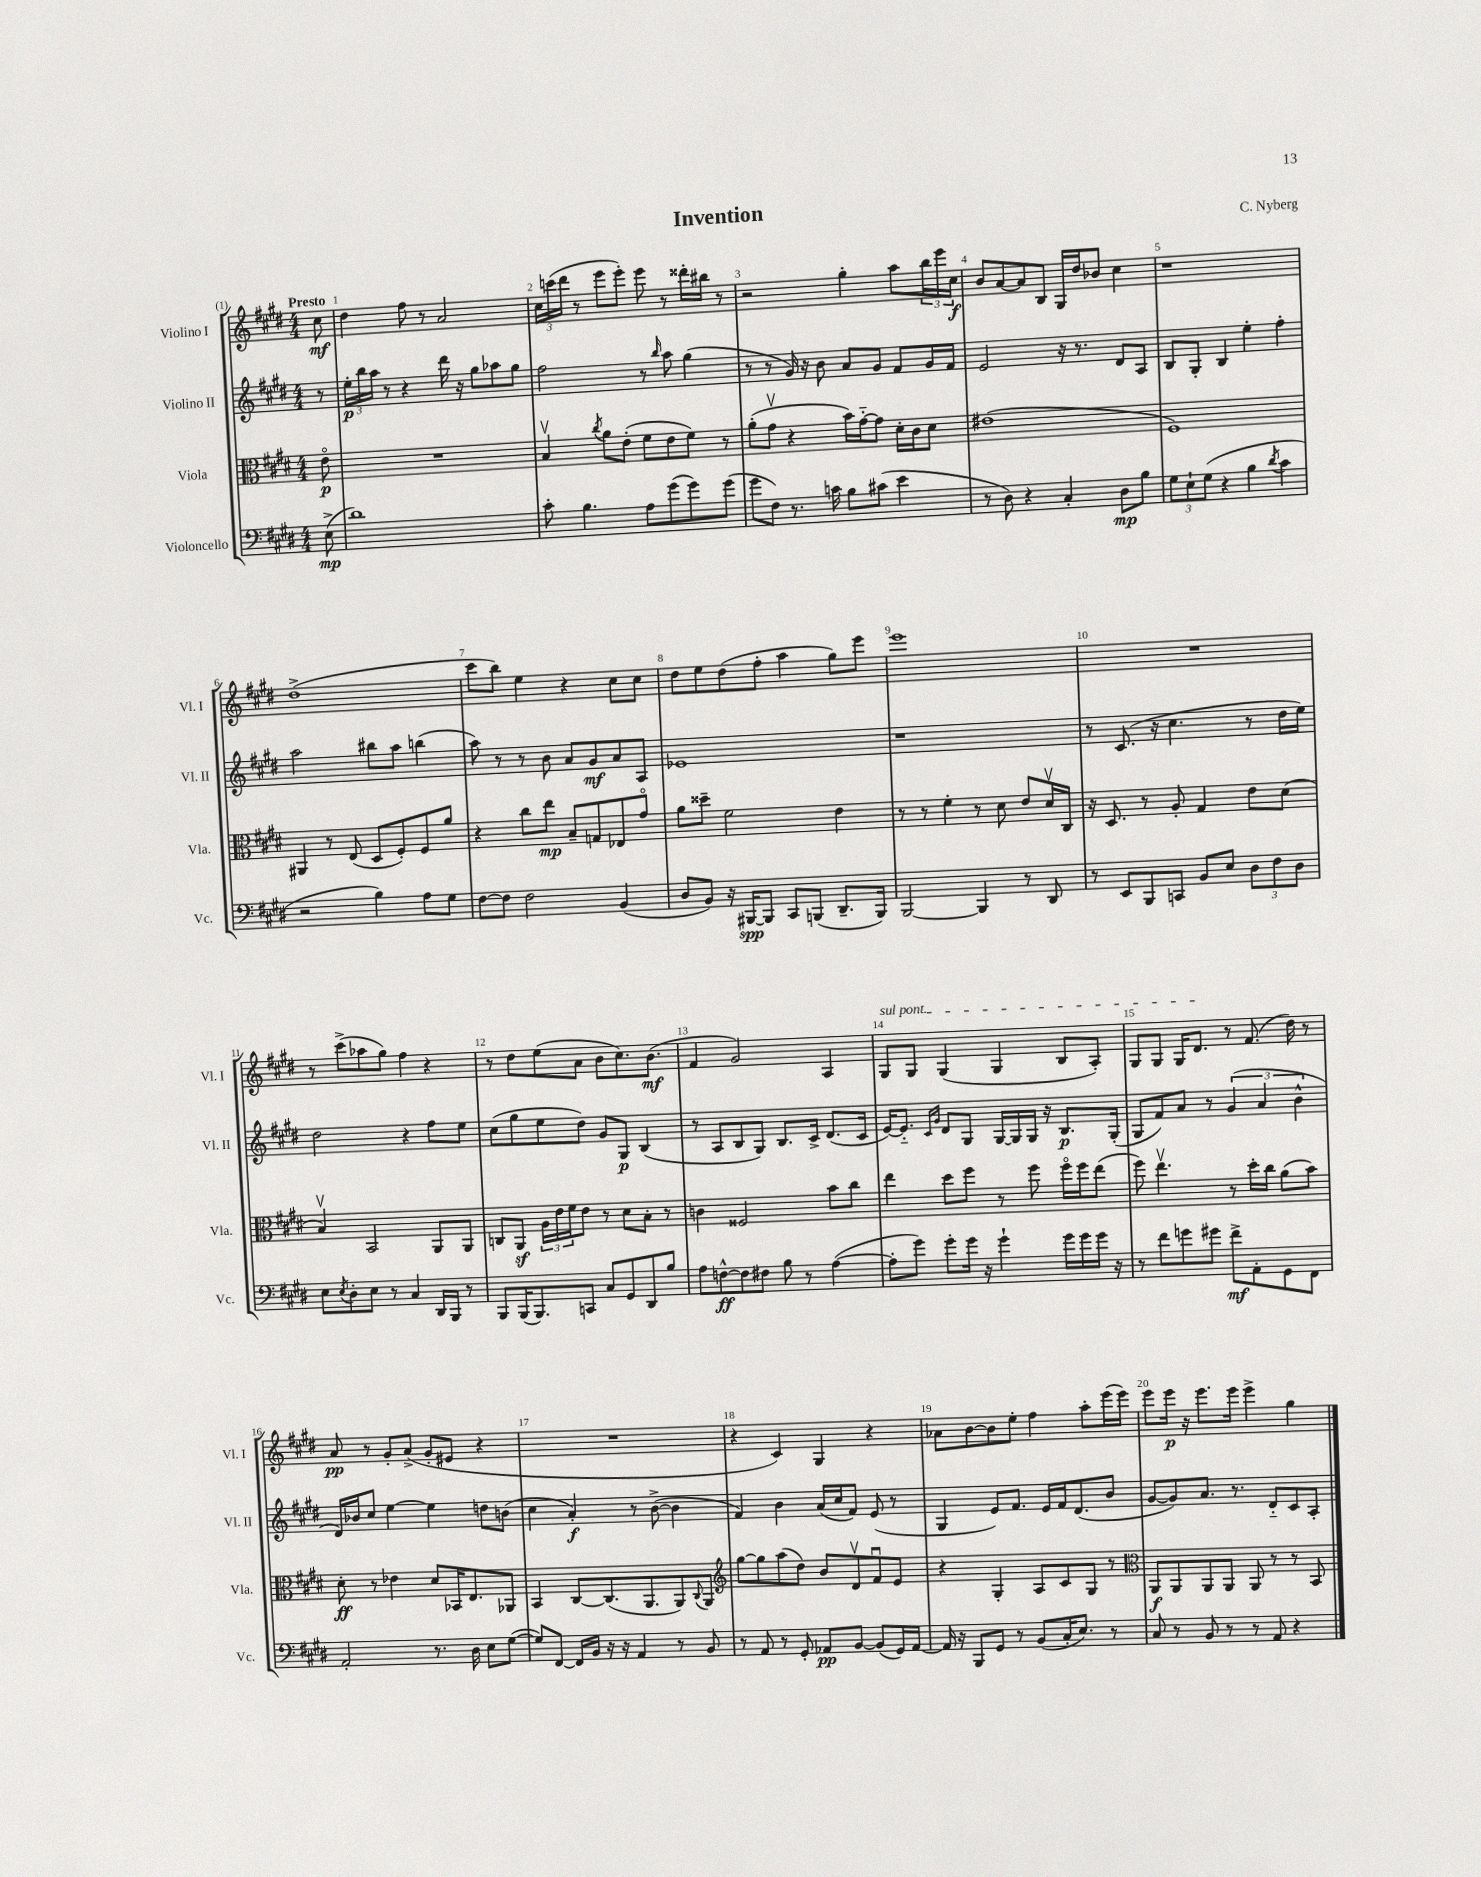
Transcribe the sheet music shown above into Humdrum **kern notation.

**kern	**kern	**kern	**kern
*staff4	*staff3	*staff2	*staff1
*clefF4	*clefC3	*clefG2	*clefG2
*k[f#c#g#d#]	*k[f#c#g#d#]	*k[f#c#g#d#]	*k[f#c#g#d#]
*M4/4	*M4/4	*M4/4	*M4/4
(8E^\	8eo\	8r	8cc#\
=	=	=	=
1d#)	1r	24ee'\LL	4dd#\
.	.	24bb\	.
.	.	24aa\JJ	.
.	.	8r	.
.	.	4r	8ff#\
.	.	.	8r
.	.	16ddd#\	2a/
.	.	16r	.
.	.	8gg#\L	.
.	.	8aa-\	.
.	.	8gg#\J	.
=	=	=	=
8c#'\	4Bv/	2ff#\	24cc#\LL
.	.	.	(24ccc\
.	.	.	24ddd#\JJ
4.B\	.	.	8r
.	8qcc#/	.	.
.	8a\L	.	8eee\L
.	(8e'\J	.	8eee'\J)
8A\L	8f#\L	8r	8eee\
.	.	16qqbb/	.
(8g#\	8e\	8aa\	8r
8g#\)	8f#\J)	(4gg#\	16ddd##'\LL
.	.	.	16bb#\JJ
(8g#\J	8r	.	8r
=	=	=	=
8g#\L	(8a'\L	8r	2r
8F#\J)	8g#v\J	8r	.
8.r	4r	16g#/)	.
.	.	16r	.
.	.	8b\	.
16c\	.	.	.
8B\L	16b\LL)	8a/L	4gg#'\
.	[16g#'~\J	.	.
(8c#\J	8g#\]J	8g#/J	.
4e\	16d#'\LL	8f#/L	8aa\L
.	16c#\J	.	.
.	8d#\J	16g#/L	24bb\L
.	.	.	24eee\
.	.	16f#/JJ	.
.	.	.	24cc#\JJ
=	=	=	=
8r	(1e#	2e/	8b/L
8D#\)	.	.	[8a/
4r	.	.	8a/]
.	.	.	8B/J
4C#'/	.	16r	16G#/LL
.	.	8.r	16dd#/J
.	.	.	8b-/J
8D#\L	.	8d#/L	4cc#\
8B\J	.	8A/J	.
=	=	=	=
12G#\L	1F#)	8B/L	1r
12E`\	.	.	.
.	.	8G#'/J	.
(12G#\J	.	.	.
4r	.	4B/	.
4B\	.	4ee'\	.
8qd#/	.	.	.
4c#\	.	4ff#'\	.
=	=	=	=
2r	4AA#/	2aa\	(1dd#^
.	8r	.	.
.	(8E/	.	.
4B\)	8D#/L	8bb#\L	.
.	8F#'/)	8aa\J	.
8A\L	8F#/	(4bb\	.
8G#\J	8a/J	.	.
=	=	=	=
[8F#\L	4r	8aa\)	8ccc#\L
8F#\]J	.	8r	8bb\J)
2F#\	8cc#\L	8r	4ee\
.	8ee\J	8b\	.
.	8B~/L	8a/L	4r
.	8G/	8g#/	.
(4BB/	8E-/	8a/	8cc#\L
.	8g#o/J	8A/J	8cc#\J
=	=	=	=
8D#/L	8a\L	1e-	8dd#\L
8BB/J)	8dd##~\J	.	8ee\
16r	2f#\	.	(8dd#\
[16BBB#/LK	.	.	.
8BBB#/]J	.	.	8ff#'\J
8CC#/L	.	.	4aa\
(8BBB/J	.	.	.
8.DD#~/L	4e\	.	8gg#\L)
.	.	.	8eee\J
16BBB/Jk)	.	.	.
=	=	=	=
[2BBB/	8r	1r	1eee
.	8r	.	.
.	4f#'\	.	.
4BBB/]	8r	.	.
.	8d#\	.	.
8r	8e/L	.	.
8DD#/	16d#v/L	.	.
.	16C#/JJ	.	.
=	=	=	=
8r	16r	8r	1r
.	8.D#/	.	.
8EE/L	.	(8.c#/	.
8BBB/	8r	.	.
.	.	16r	.
8CC/J	8A'/	4.cc#\	.
8BB/L	4G#/	.	.
8E/J	.	.	.
12D#\L	8e\L	8r	.
12F#\	.	.	.
.	(8d#\J	16dd#\LL	.
12D#\J	.	.	.
.	.	16ee\JJ)	.
=	=	=	=
8E\L	4Bv/)	2dd#\	8r
8qE/	.	.	.
8D#'\	.	.	(8ccc#^\L
8E\J	2BB/	.	8aa-\
8r	.	.	8gg#\J)
4C#/	.	4r	4ff#\
16DD#/LL	8AA/L	8ff#\L	4r
16BBB/JJ	.	.	.
8r	8AA/J	8ee\J	.
=	=	=	=
8BBB/L	8C/L	(8cc#\L	8r
(16BBB/K	8AA/J	8gg#\	8dd#\L
8.BBB/)	.	.	.
.	24A\LL	8ee\	(8ee\
.	24e\	.	.
.	24f#\J	.	.
8CC/J	8e\J	8dd#\J)	8a\J
8C#/L	8r	8g#/L	8b\L
8GG#/	8d#\L	8G#/J	8.cc#\)
8DD#/	8B'\J	(4B/	.
.	.	.	(8.b\J
8B/J	8r	.	.
=	=	=	=
8A\L	4c\	8r	4f#/
[8F^^\	.	8A/L	.
8F\]	2F##/	8B/	2g#/)
8F#\J	.	8G#/J)	.
8B\	.	8.B/L	.
8r	.	.	.
.	.	16c#^/Jk	.
([4A\	8b\L	(8.d#/L	4A/
.	8cc#\J	.	.
.	.	16c#/Jk	.
=	=	=	=
8A'\]L	4ee\	[16e/LK)	8G#/L
.	.	8.e'~/]J	.
8g#\J)	.	.	8G#/J
.	.	16qqc#/LL	.
.	.	16qqg#/JJ	.
8g#'\L	8dd#\L	8d#/L	(4G#/
16g#\Jk	8ff#\J	8G#/J	.
16r	.	.	.
4g#`\	8r	[16G#/LL	4G#/
.	.	16G#/]	.
.	8ff#\	16G#/JJ	.
.	.	16r	.
16g#\LL	16ff#o\LL	8.B/L	8B/L
16g#\	16ff#\J	.	.
16g#\JJ	(8ee\J	.	8A'/J)
16r	.	(16G#'/Jk	.
=	=	=	=
8r	8ff#\)	8G#/L	8G#/L
8f#\L	4.eev\	8f#/)	8G#/J
8g\	.	8a/J	16G#/LK
.	.	.	8.d#/J
8g#\J	.	8r	.
8f#^\L	8r	(6g#/	8r
8AA'\	16dd#'\LL	.	(8.f#/
.	.	6a/	.
.	16cc#\JJ	.	.
8GG#\	(8a\L	.	.
.	.	.	16dd#\)
.	.	6b^^\	.
8FF#\J	8b\J)	.	8r
=	=	=	=
2AA'/	8d#'\	16d#/LL)	8a/
.	.	16b-/J	.
.	8r	8cc#/J	8r
.	4e-\	[4ee\	8g#'/L
.	.	.	(8a^/J
8.r	8d#/L	4ee\]	8g#'/L
.	16BB-/K	.	8e#/J
16D#\	8.E/	.	.
8E\L	.	8dd\L	4r
([8G#\J	8AA-/J	(8b\J	.
=	=	=	=
8G#/]L)	4BB/	4cc#\	1r
[8FF#/J	.	.	.
16FF#/]LL	[8C#/L	4a'/)	.
16BB/JJ	.	.	.
16r	(8.C#/]	.	.
16r	.	.	.
4AA/	.	8r	.
.	8.AA/	.	.
.	.	([8b^\	.
8r	8AA/)	4b\]	.
.	8qqC#/	.	.
8BB/	8AA/J	.	.
=	=	=	=
*	*clefG2	*	*
8r	[8gg#\L	4f#/)	4r
8AA/	8gg#\]	.	.
8r	(8aa\	4b\	4c#/)
8GG#'/	8dd#\J)	.	.
8AA-/L	8b/L	(16a/LL	4G#/
.	.	16cc#/J	.
[8BB/J	8d#v/	8f#/J)	.
(8BB/]L	8f#u/	(8e/	4r
16GG#/L)	8e/J	8r	.
[16AA-/JJ	.	.	.
=	=	=	=
16AA-/]	4r	4G#/	8a-\L
16r	.	.	.
8BBB/L	.	.	[8b\
8GG#/J	4G#'/	8e/L)	8b\]
8r	.	8.f#/J	8ee'\J
(8BB/L	8A/L	.	4ff#\
.	.	16e/LL	.
16C#'/K	8c#/	16f#/J	.
8.E/J)	.	(8.d#/	.
.	8G#/J	.	8aa'\L
8r	8r	8b/J	(16eee\L
.	.	.	16eee\JJ)
=	=	=	=
*	*clefC3	*	*
8C#/	8AA/L	[8g#/L	8eee\L
8r	8AA/	8g#/])	16eee\Jk
.	.	.	16r
8BB/	8AA/	8.a/J	8.eee\L
8r	8AA/J	.	.
.	.	8.r	16eee\Jk
8r	8AA/	.	4eee^\
8AA/	8r	8d#'~/L	.
4r	8r	8c#/	4gg#\
.	8BB/	8A'/J	.
==	==	==	==
*-	*-	*-	*-
